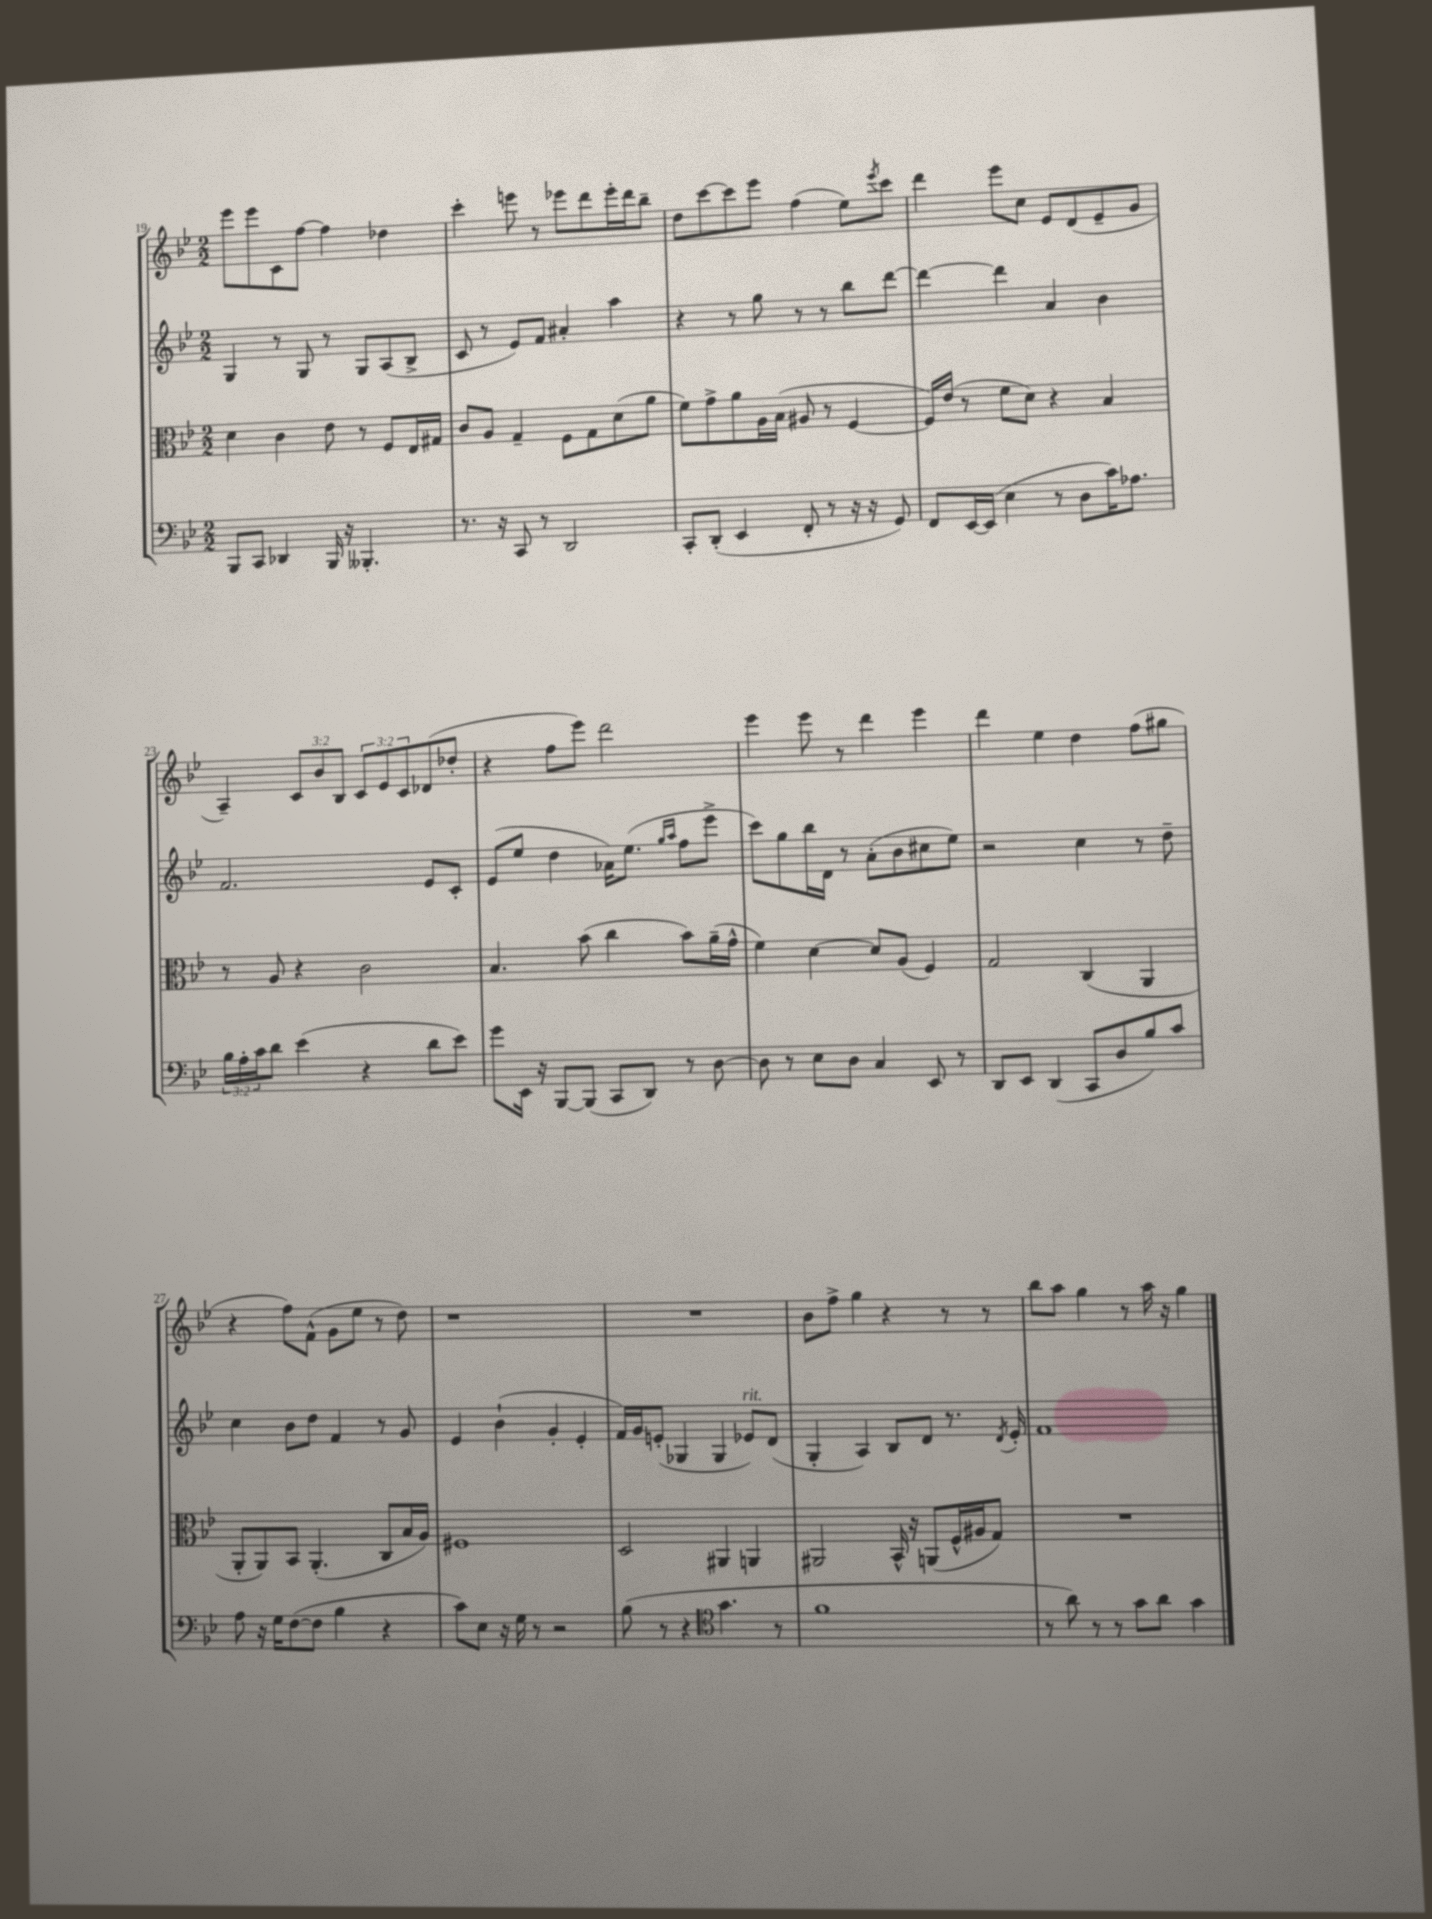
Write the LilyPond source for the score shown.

<<
\new StaffGroup <<
\new Staff = "s0" {
    \clef treble \key bes \major \numericTimeSignature \time 2/2 \override Staff.TupletNumber.text = #tuplet-number::calc-fraction-text
    ees'''8 ees'''8 c'8 f''8~ f''4 des''4 |
    c'''4-. e'''8 r8 ees'''8 d'''8 ees'''16-. d'''16 bes''8-- |
    d''8 c'''8~ c'''8 ees'''8 f''4( ees''8) \acciaccatura { ees'''8 } c'''8 |
    d'''4 ees'''8 c''8 ees'8 d'8( ees'8-- g'8 |
    a4--) \tuplet 3/2 { c'8 bes'8 bes8 } \tuplet 3/2 { c'8 ees'8 c'8 } des'8( des''8-. |
    r4 f''8 ees'''8) d'''2 |
    ees'''4 ees'''8 r8 d'''4 ees'''4 |
    d'''4 ees''4 d''4 f''8( gis''8 |
    r4 f''8) f'8-^( g'8 ees''8 r8 d''8) |
    r1 |
    R1 |
    bes'8 f''8-> g''4 r4 r8 r8 |
    bes''8 a''8 g''4 r8 a''16 r16 g''4 \bar "|." |
}
\new Staff = "s1" {
    \clef treble \key bes \major \numericTimeSignature \time 2/2
    g4 r8 g8 r8 g8 a8( bes8-> |
    c'8 r8 ees'8) f'8 ais'4-. a''4 |
    r4 r8 g''8 r8 r8 bes''8 d'''8~ |
    d'''4~ d'''4 a'4 bes'4 |
    f'2. ees'8 c'8-. |
    ees'8( ees''8 d''4 aes'16) ees''8.( \grace { g''16 a''16 } f''8 ees'''8-> |
    c'''8) g''8 bes''16 d'16 r8 a'8-.( bes'8 cis''8 ees''8) |
    r2 c''4 r8 d''8-- |
    c''4 bes'8 d''8 f'4 r8 g'8 |
    ees'4 bes'4-!( g'4-. ees'4-. |
    f'16) g'16 e'8-.( ges4 ges4 ees'8^\markup { \italic "rit." }) d'8( |
    g4-. a4) bes8 d'8 r8. \acciaccatura { d'8 } ees'16-. |
    f'1 \bar "|." |
}
\new Staff = "s2" {
    \clef alto \key bes \major \numericTimeSignature \time 2/2
    d'4 c'4 ees'8 r8 f8 ees16 gis16 |
    c'8 a8 g4-- f8 g8 d'8( a'8 |
    f'8) g'8-> a'8 a16 bes16( ais8 r8 f4~ |
    f16) ees'16( r8 f'8 d'8) r4 bes4 |
    r8 a8 r4 c'2 |
    bes4. bes'8( c''4 bes'8) a'16--( g'16-^ |
    f'4) d'4~ d'8 a8( f4) |
    g2 c4( a,4 |
    a,8-. a,8) bes,8 a,4.-.( c8 bes16 a16) |
    fis1 |
    d2 ais,4 a,4 |
    ais,2 bes,16-^ r16 a,8( f16-^ ais16 g8) |
    R1 \bar "|." |
}
\new Staff = "s3" {
    \clef bass \key bes \major \numericTimeSignature \time 2/2 \override Staff.TupletNumber.text = #tuplet-number::calc-fraction-text
    bes,,8 c,8 des,4 bes,,16 r16 beses,,4.-. |
    r8. r16 c,8 r8 d,2 |
    c,8-. d,8-.( ees,4 f,8-. r8 r16 r16 g,8) |
    f,8 ees,16~ ees,16( ees4 r8 d8 c'16) aes8. |
    \tuplet 3/2 { bes16 a16-. c'16 } d'8 ees'4( r4 d'8 ees'8) |
    g'8 ees,16 r16 bes,,8~ bes,,8( c,8 d,8) r8 d8~ |
    d8 r8 ees8 d8 c4 ees,8 r8 |
    d,8 ees,8 d,4( c,8 d8 bes8) c'8 |
    a8 r16 g16 f8~( f8 bes4 r4 |
    c'8) ees8 r16 g16 r8 r2 |
    bes8( r8 r4 \clef tenor g'4. r8 |
    f'1 |
    r8 a'8) r8 r8 g'8 a'8 g'4 \bar "|." |
}
>>
>>
\layout { \context { \Score currentBarNumber = #19 } }
